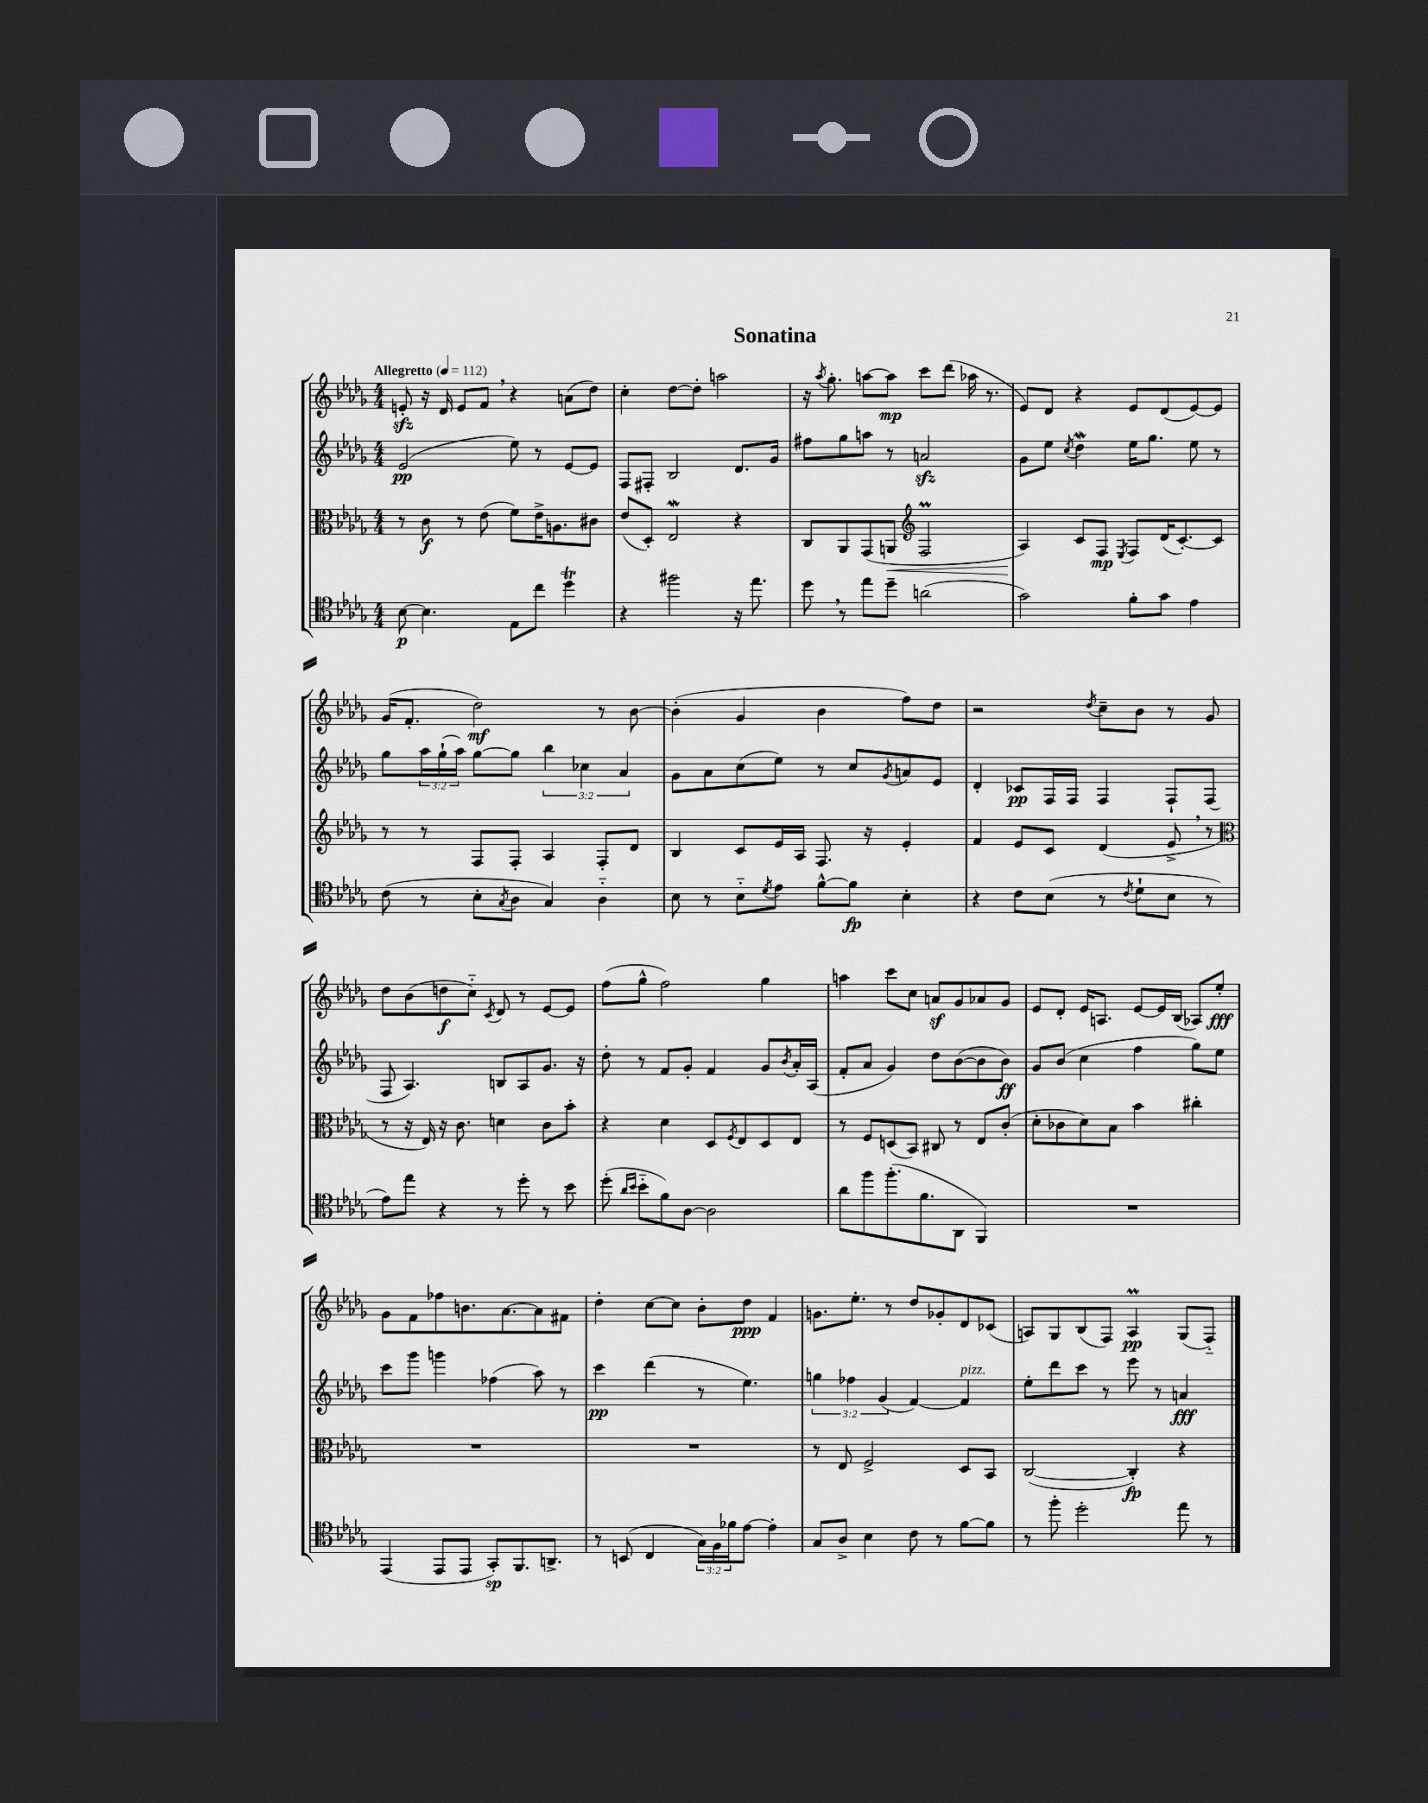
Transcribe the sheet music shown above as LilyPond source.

\header { title = "Sonatina" }
<<
\new StaffGroup <<
\new Staff = "s0" {
    \clef treble \key des \major \numericTimeSignature \time 4/4 \tempo "Allegretto" 4 = 112
    e'8-.\sfz r16 des'16 e'8 f'8 \breathe r4 a'8( des''8) |
    c''4-. des''8~ des''8-. a''2 |
    r16 \acciaccatura { aes''8 } ges''8.-. a''8~ a''8\mp c'''8 des'''8( aes''16 r8. |
    ees'8) des'8 r4 ees'8 des'8( ees'8~) ees'8 |
    ges'16( f'8.-. des''2\mf) r8 bes'8~ |
    bes'4-.( ges'4 bes'4 f''8) des''8 |
    r2 \acciaccatura { des''8 } c''8-- bes'8 r8 ges'8 |
    des''8 bes'8( d''8\f c''8-_) \acciaccatura { c'8 } des'8 r8 ees'8~ ees'8 |
    f''8( ges''8-^ f''2) ges''4 |
    a''4 c'''8 c''8 a'8\sf ges'8 aes'8 ges'8 |
    ees'8 des'8-. ees'16 a8. ees'8~ ees'16 bes16( aes8) ees''8-.\fff |
    ges'8 f'8 fes''8 b'8. aes'8.~ aes'8 fis'8 |
    des''4-. c''8~ c''8 bes'8-. des''8\ppp f'4 |
    g'8. ees''8.-. r8 des''8 ges'8-. des'8 ces'8( |
    a8) ges8 bes8( f8) a4\prall\pp ges8( f8-_) \bar "|." |
}
\new Staff = "s1" {
    \clef treble \key des \major \numericTimeSignature \time 4/4 \override Staff.TupletNumber.text = #tuplet-number::calc-fraction-text
    ees'2\pp( ees''8) r8 ees'8~ ees'8 |
    f8 fis8-. bes2 des'8. ges'16 |
    fis''8 ges''8 a''8 r8 a'2\sfz |
    ges'8 ees''8 \acciaccatura { c''8 } des''4\mordent ees''16 ges''8. ees''8 r8 |
    ges''8 \tuplet 3/2 { aes''16 ges''16-!( aes''16) } ges''8~ ges''8 \tuplet 3/2 { bes''4 ces''4 aes'4 } |
    ges'8 aes'8 c''8( ees''8) r8 c''8 \acciaccatura { ges'8 } a'8 ees'8 |
    des'4-. ces'8\pp f16 f16 f4 f8-! f8( |
    f8 aes4.) b8 aes8 ges'8. r16 |
    des''8-. r8 f'8 ges'8-. f'4 ges'8 \acciaccatura { bes'8 } aes'16-. aes16( |
    f'8-. aes'8 ges'4) des''8 bes'8~( bes'8 bes'8\ff) |
    ges'8 bes'8( c''4 f''4 ges''8) ees''8 |
    c'''8 ges'''8 g'''4 fes''4( aes''8) r8 |
    c'''4\pp des'''4( r8 ees''4.) |
    \tuplet 3/2 { g''4 fes''4 ges'4( } f'4~) f'4^\markup { \italic "pizz." } |
    ees''8-. des'''8 c'''8 r8 ees'''8 r8 a'4\fff \bar "|." |
}
\new Staff = "s2" {
    \clef alto \key des \major \numericTimeSignature \time 4/4
    r8 c'8\f r8 ees'8( f'8) ees'16-> a8. cis'8 |
    ees'8( des8-.) ees2\mordent r4 |
    c8 aes,8 ges,8( a,8\< \clef treble f2\prall |
    aes4\!) c'8 f8\mp \acciaccatura { ees8 } f8 des'16( c'8.~-.) c'8 |
    r8 r8 f8 f8-. aes4 f8-. des'8 |
    bes4 c'8 ees'16 aes16 f8. r16 ees'4-. |
    f'4 ees'8 c'8 des'4( ees'8-> \breathe r8 |
    \clef alto r8 r16 ees16) r16 c'8. d'4 c'8 bes'8-. |
    r4 des'4 des8 \acciaccatura { f8 } ees8 des8 ees8 |
    r8 f8 d8( bes,8) cis8 r8 ees8 c'8-.( |
    des'8-. ces'8 des'8) bes8 bes'4 cis''4-. |
    R1 |
    R1 |
    r8 ees8 f2-> des8 bes,8 |
    c2~( c4-.\fp) r4 \bar "|." |
}
\new Staff = "s3" {
    \clef tenor \key des \major \numericTimeSignature \time 4/4 \override Staff.TupletNumber.text = #tuplet-number::calc-fraction-text
    bes8~\p bes4. ees8 c''8 des''4\trill |
    r4 fis''2 r16 ees''8. |
    des''8 \breathe r8 ees''8 des''8-- a'2( |
    ges'2) f'8-. ges'8 ees'4 |
    c'8( r8 bes8-. \acciaccatura { ges8 } aes8 ges4) aes4-_ |
    bes8 r8 bes8-_ \acciaccatura { des'8 } ees'8 f'8~-^ f'8\fp bes4-. |
    r4 c'8 bes8( r8 \acciaccatura { c'8 } des'8-! bes8 r8 |
    ees'8) ees''8 r4 r8 des''8-. r8 bes'8 |
    des''8-.( \grace { aes'16 bes'16 } bes'8-_ f'8) aes8~ aes2 |
    aes'8 f''8 f''8.-.( f'8. aes,8 f,4) |
    R1 |
    ees,4( ees,8 ees,8 ges,8-.\sp) f,8. a,8.-> |
    r8 b,8( c4 \tuplet 3/2 { ges16) f16 fes'16 } ees'8~ ees'4-. |
    ges8 aes8-> bes4 c'8 r8 f'8~ f'8 |
    r8 f''8-. des''2-. ees''8 r8 \bar "|." |
}
>>
>>
\layout { \context { \Score \remove "Bar_number_engraver" } }
